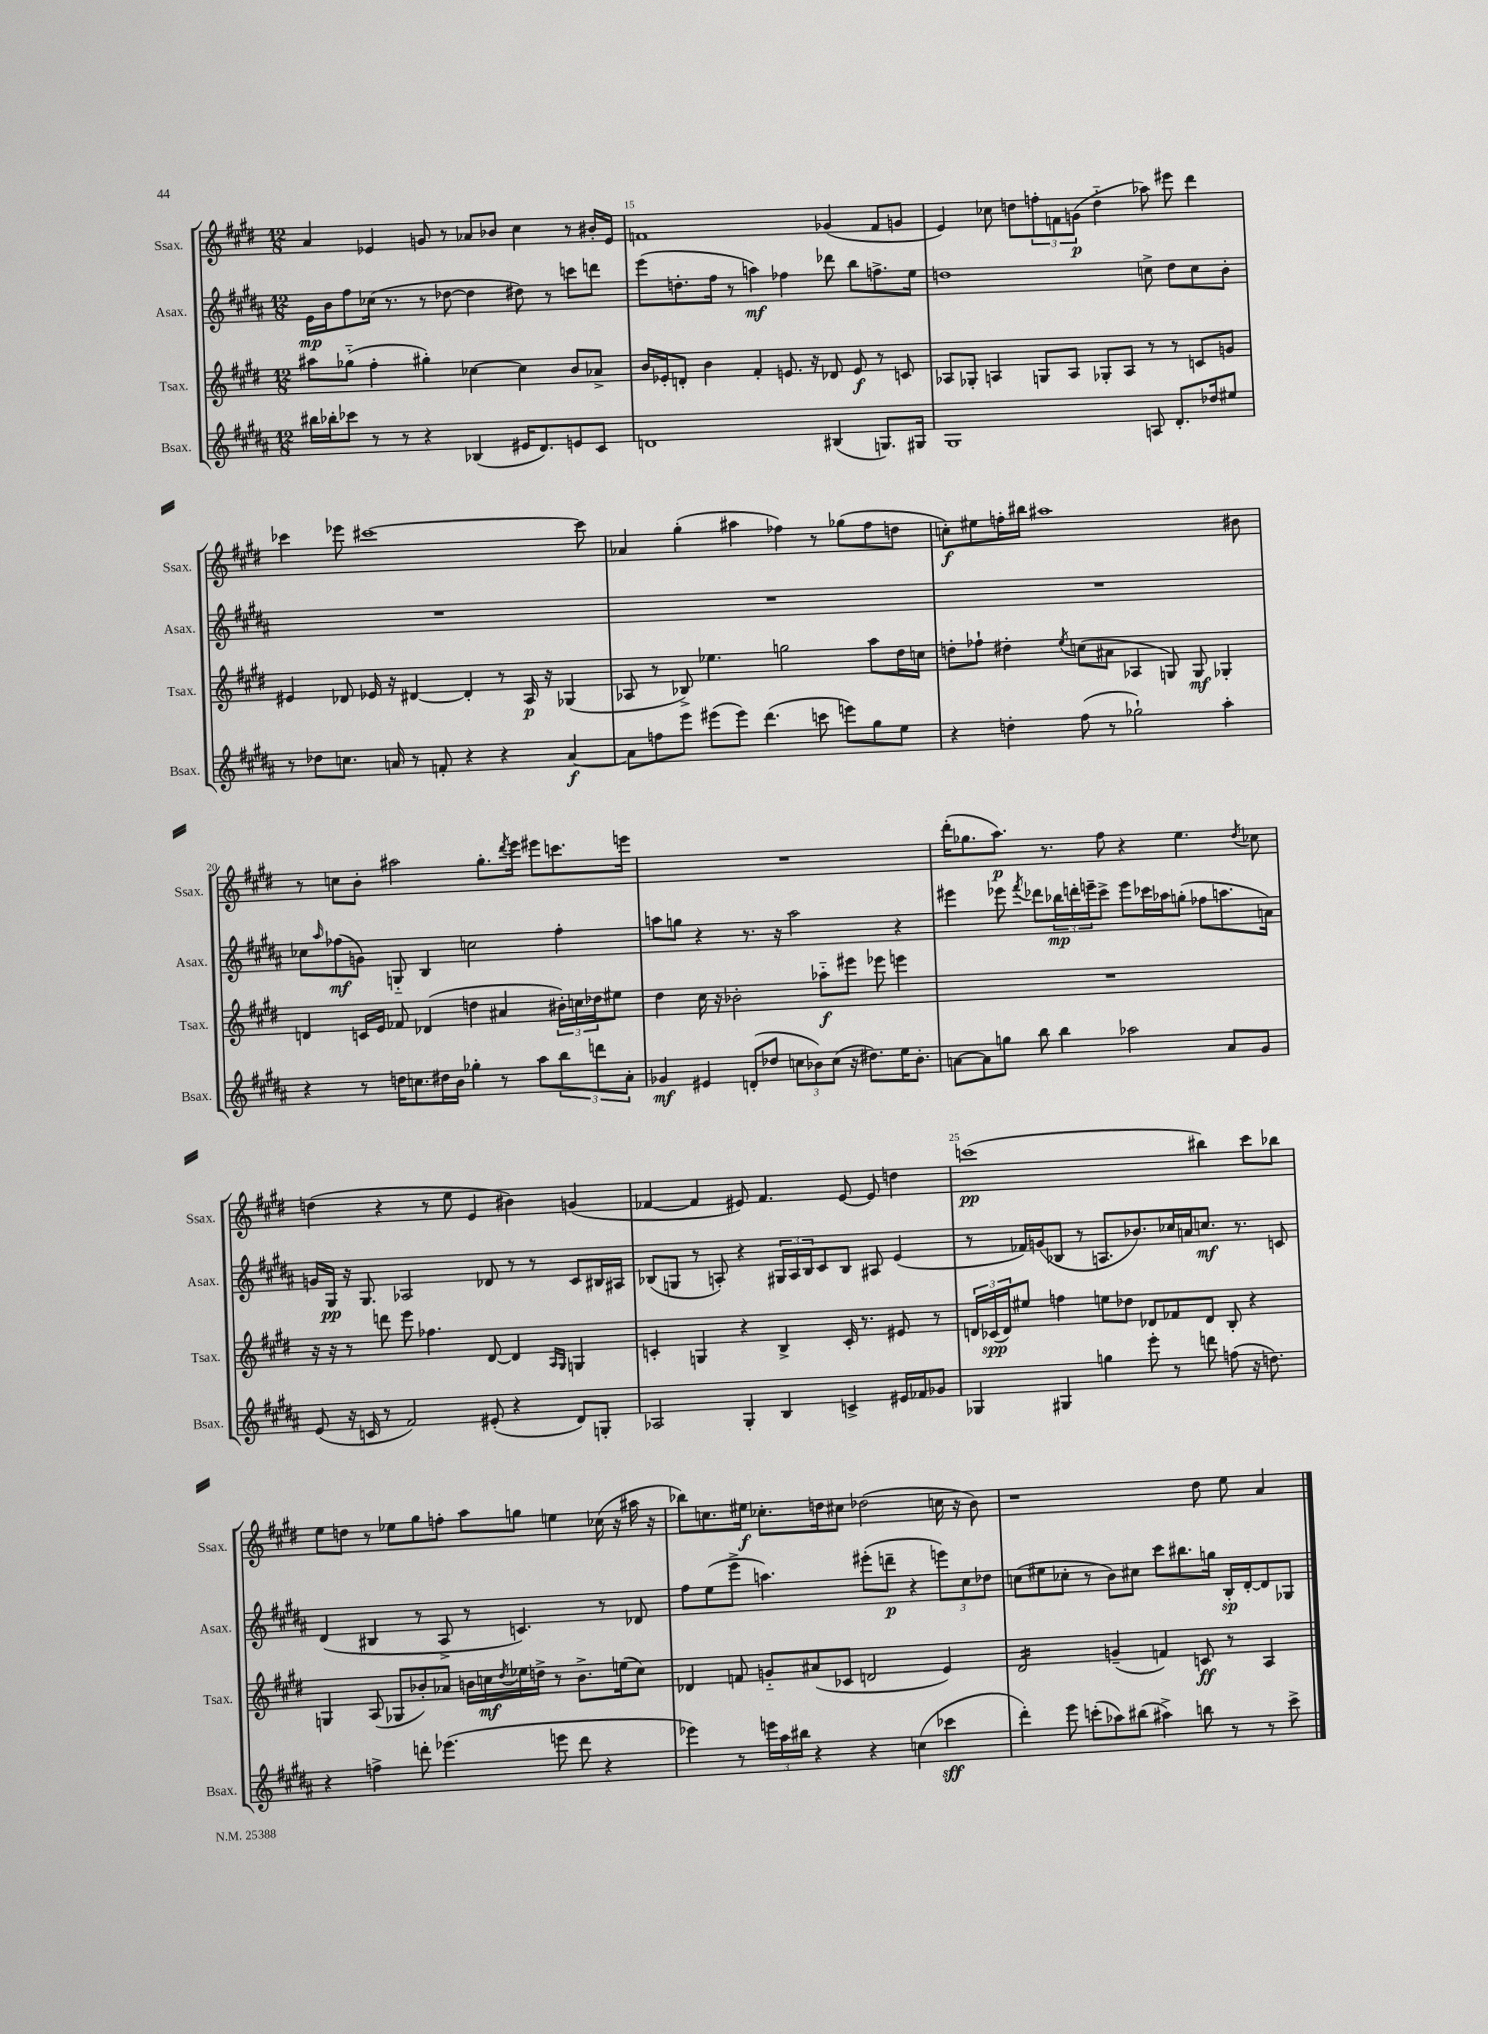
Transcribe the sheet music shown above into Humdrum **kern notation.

**kern	**dynam	**kern	**dynam	**kern	**dynam	**kern	**dynam
*part4	*part4	*part3	*part3	*part2	*part2	*part1	*part1
*staff4	*staff4	*staff3	*staff3	*staff2	*staff2	*staff1	*staff1
*I"Bsax.	*	*I"Tsax.	*	*I"Asax.	*	*I"Ssax.	*
*I'Bsax.	*	*I'Tsax.	*	*I'Asax.	*	*I'Ssax.	*
*clefG2	*	*clefG2	*	*clefG2	*	*clefG2	*
*k[f#c#g#d#a#]	*	*k[f#c#g#d#]	*	*k[f#c#g#d#a#]	*	*k[f#c#g#d#]	*
*M12/8	*	*M12/8	*	*M12/8	*	*M12/8	*
=14	=14	=14	=14	=14	=14	=14	=14
16bb#X\LL	.	8aa#X\L	.	16e\LL	mp	4a/	.
16bb-X'\J	.	.	.	16b\J	.	.	.
8ccc-X\J	.	(8gg-X\J	.	8ff#\	.	.	.
8r	.	4ff#'\	.	(16cc-X\Jk	.	4e-X/	.
.	.	.	.	8.r	.	.	.
8r	.	.	.	.	.	.	.
4r	.	4gg#X'\)	.	8r	.	8gn/	.
.	.	.	.	[8dd-X\	.	8r	.
(4B-X/	.	[4cc-X\	.	4dd-\]	.	8a-X/L	.
.	.	.	.	.	.	8b-X/J	.
16e#X/KL	.	4cc-\]	.	8dd#X\)	.	4cc#\	.
8.d#/)	.	.	.	.	.	.	.
.	.	.	.	8r	.	.	.
8en/	.	8b/L	.	8cccn\L	.	8r	.
8c#/J	.	8a-X^/J	.	8dddn\J	.	16b#X'/LL	.
.	.	.	.	.	.	16e-/JJ	.
=15	=15	=15	=15	=15	=15	=15	=15
1dn	.	16b/LL	.	(8eee\L	.	1fn	.
.	.	16e-X'/J	.	.	.	.	.
.	.	8dn'/J	.	8.ddn'\	.	.	.
.	.	4b\	.	.	.	.	.
.	.	.	.	16ff#\Jk	.	.	.
.	.	.	.	8r	.	.	.
.	.	4f#'/	.	4aan\)	mf	.	.
.	.	8.en/	.	4ff-X\	.	.	.
.	.	16r	.	.	.	.	.
(4B#X/	.	8d-X/	.	8ddd-X\	.	(4g-X/	.
.	.	8e/	f	8bb\L	.	.	.
8.Gn/L)	.	8r	.	8.ffn^\	.	8f/L	.
.	.	8cn/	.	.	.	8gn/J	.
16G#X/Jk	.	.	.	16ee\Jk	.	.	.
=16	=16	=16	=16	=16	=16	=16	=16
1G#	.	8A-X/L	.	1ddn	.	4e/)	.
.	.	8G-X'/J	.	.	.	.	.
.	.	4An/	.	.	.	8cc-X\	.
.	.	.	.	.	.	8ddn\L	.
.	.	8Gn/L	.	.	.	12ffn'\	.
.	.	.	.	.	.	12fn\	.
.	.	8A/J	.	.	.	.	.
.	.	.	.	.	.	(12gn\J	p
.	.	8G-X'/L	.	.	.	4dd\	.
.	.	8A/J	.	.	.	.	.
8An/	.	8r	.	8ccn^\	.	8aa-X\)	.
8.d#'/L	.	8r	.	8dd\L	.	8eee#X\	.
.	.	8cn/L	.	8cc\	.	4ddd#\	.
16dd-X/k	.	.	.	.	.	.	.
8ee#X/J	.	8gn/J	.	8b'\J	.	.	.
!!LO:LB:g=z
=17	=17	=17	=17	=17	=17	=17	=17
8r	.	4e#X/	.	1.r	.	4ccc-X\	.
8dd-X\L	.	.	.	.	.	.	.
8.ccn\J	.	8d-X/	.	.	.	8eee-X\	.
.	.	16e-X/	.	.	.	[1ccc#X	.
16an/	.	16r	.	.	.	.	.
8r	.	[4d#X/	.	.	.	.	.
8fn'/	.	.	.	.	.	.	.
4r	.	4d#'/]	.	.	.	.	.
4r	.	8r	.	.	.	.	.
.	.	16A/	p	.	.	.	.
.	.	16r	.	.	.	.	.
[4a/	f	(4G-X/	.	.	.	.	.
.	.	.	.	.	.	8ccc#\]	.
=18	=18	=18	=18	=18	=18	=18	=18
8a\L]	.	8A-X/	.	1.r	.	4a-X/	.
8ffn\	.	8r	.	.	.	.	.
8eee\J	.	8B-X^/)	.	.	.	(4gg#'\	.
(8eee#X\L	.	4.ee-X\	.	.	.	.	.
8eee#\J)	.	.	.	.	.	4aa#X\	.
(4.ddd#\	.	.	.	.	.	.	.
.	.	2ggn\	.	.	.	4ff-X\)	.
8cccn\	.	.	.	.	.	8r	.
8eeen\L)	.	.	.	.	.	(8gg-X\L	.
8gg#\	.	8aa\L	.	.	.	8ff-\	.
8ee\J	.	16dd#\L	.	.	.	8ddn\J	.
.	.	16ccn\JJ	.	.	.	.	.
=19	=19	=19	=19	=19	=19	=19	=19
4r	.	8ddn'\L	.	1.r	.	8ccn'\L)	f
.	.	8ff-X`\J	.	.	.	8ee#X\	.
4ddn'\	.	4dd#X'\	.	.	.	16ffn'\L	.
.	.	.	.	.	.	16bb#X\JJ	.
.	.	.	.	.	.	1aa#X	.
.	.	8qee/	.	.	.	.	.
(8ff#\	.	(8ccn\L	.	.	.	.	.
8r	.	8a#X\J	.	.	.	.	.
2gg-X`\)	.	4A-X/	.	.	.	.	.
.	.	8Gn/)	.	.	.	.	.
.	.	8G/	mf	.	.	.	.
4aa#'\	.	4G-X'/	.	.	.	.	.
.	.	.	.	.	.	8b#X\	.
!!LO:LB:g=z
=20	=20	=20	=20	=20	=20	=20	=20
4r	.	4dn/	.	8cc-X\L	.	8r	.
.	.	.	.	16qqaa#/	.	.	.
.	.	.	.	(8ff-X\	mf	8ccn\L	.
8r	.	16cn/LL	.	8gn\J)	.	8b'\J	.
.	.	16e/JJ	.	.	.	.	.
16ddn\KL	.	8f-X/	.	8Gn/	.	2aa#X\	.
8.ccn\	.	.	.	.	.	.	.
.	.	(4d-X/	.	4B/	.	.	.
16dd#X\L	.	.	.	.	.	.	.
16b\JJ	.	.	.	.	.	.	.
4gg-X'\	.	4ddn\	.	2ccn\	.	.	.
.	.	.	.	.	.	8.gg#'\L	.
8r	.	4a#X/	.	.	.	.	.
.	.	.	.	.	.	8qddd#/	.
.	.	.	.	.	.	16eee\Jk	.
8aa#\L	.	.	.	.	.	8eee#X\L	.
12bb\	.	24b#X'\LL)	.	4ff-'\	.	8.cccn\	.
.	.	24ccn\	.	.	.	.	.
12dddn\	.	24dd-X\J	.	.	.	.	.
.	.	8ee#X\J	.	.	.	.	.
12a#'\J	.	.	.	.	.	.	.
.	.	.	.	.	.	16eeen\Jk	.
=21	=21	=21	=21	=21	=21	=21	=21
4g-X/	mf	4dd#\	.	8aan\L	.	1.r	.
.	.	.	.	8ggn\J	.	.	.
4e#X/	.	16cc#\	.	4r	.	.	.
.	.	16r	.	.	.	.	.
.	.	2b-X'\	.	.	.	.	.
(8dn'/L	.	.	.	8.r	.	.	.
8dd-X/J	.	.	.	.	.	.	.
.	.	.	.	16r	.	.	.
12ccn\L	.	.	.	2aa\	.	.	.
12b-X\)	.	.	.	.	.	.	.
.	.	8aa-X\L	f	.	.	.	.
(12cc\J	.	.	.	.	.	.	.
16r	.	8eee#X\J	.	.	.	.	.
8.dd#X\L)	.	.	.	.	.	.	.
.	.	8eee-X\	.	.	.	.	.
16ee\K	.	4eeen\	.	4r	.	.	.
8.b-'\J	.	.	.	.	.	.	.
=22	=22	=22	=22	=22	=22	=22	=22
[8an\L	.	1.r	.	4eee#X\	.	(16ddd#'\KL	.
.	.	.	.	.	.	8.gg-X\	.
8a\]	.	.	.	.	.	.	.
8ggn\J	.	.	.	8eee-X\	.	8.aa\J)	p
.	.	.	.	8qfff#/	.	.	.
8bb\	.	.	.	8ddd-X\L	.	.	.
.	.	.	.	.	.	8.r	.
4bb\	.	.	.	24bb-X\L	mp	.	.
.	.	.	.	24dddn'\	.	.	.
.	.	.	.	24eeen~\J	.	.	.
.	.	.	.	8ccc#^\J	.	8ff#\	.
2aa-X\	.	.	.	8eee\L	.	4r	.
.	.	.	.	16ccc-X\L	.	.	.
.	.	.	.	16aa-X\J	.	.	.
.	.	.	.	(8ggn'\J	.	4.ee\	.
.	.	.	.	8ff-X\L	.	.	.
8a/L	.	.	.	8.aan\	.	.	.
.	.	.	.	.	.	8qdd#/	.
8g#/J	.	.	.	.	.	8cc-X\	.
.	.	.	.	16an\Jk)	.	.	.
!!LO:LB:g=z
=23	=23	=23	=23	=23	=23	=23	=23
(8e/	.	16r	.	16gn/LL	.	(4ddn\	.
.	.	16r	.	16G#/JJ	pp	.	.
16r	.	8r	.	16r	.	.	.
16cn/	.	.	.	8.G#/	.	.	.
8r	.	8dddn\	.	.	.	4r	.
2f#/)	.	8eee\	.	2A-X/	.	.	.
.	.	4.ff-X\	.	.	.	8r	.
.	.	.	.	.	.	8ee\	.
.	.	.	.	.	.	4e/	.
(8e#X'/	.	[8d#/	.	8d-X/	.	.	.
4r	.	4d#/]	.	8r	.	4b#X\)	.
.	.	.	.	8r	.	.	.
.	.	16qqA/LL	.	.	.	.	.
.	.	16qqG#/JJ	.	.	.	.	.
8d#/L)	.	4Gn/	.	8c#/L	.	(4gn/	.
8Gn'/J	.	.	.	16B#X/L	.	.	.
.	.	.	.	16A#X/JJ	.	.	.
=24	=24	=24	=24	=24	=24	=24	=24
2A-X/	.	4cn'/	.	(8B-X/L	.	[4f-X/	.
.	.	.	.	8Gn/J	.	.	.
.	.	4Gn/	.	8r	.	4f-/]	.
.	.	.	.	8An'/)	.	.	.
4G#'/	.	4r	.	4r	.	8e#X/)	.
.	.	.	.	.	.	4.f-/	.
4B/	.	4B^/	.	24G#X/LL	.	.	.
.	.	.	.	24A/	.	.	.
.	.	.	.	24B-/J	.	.	.
.	.	.	.	8c#/	.	.	.
4cn^/	.	16c'/	.	8B-/J	.	[8e#/	.
.	.	8.r	.	.	.	.	.
.	.	.	.	8A#X/	.	8e#/]	.
16e#X/LL	.	8e#X/	.	(4e/	.	4ddn\	.
16f-X/J	.	.	.	.	.	.	.
8g-X/J	.	8r	.	.	.	.	.
=25	=25	=25	=25	=25	=25	=25	=25
4G-X/	.	24dn/LL	.	8r	.	(1cccn	pp
.	.	(24c-X/	spp	.	.	.	.
.	.	24d/J)	.	.	.	.	.
.	.	8ee#X/J	.	16f-X/LL)	.	.	.
.	.	.	.	(16gn/J	.	.	.
4G#X/	.	4ffn\	.	8B-X/J	.	.	.
.	.	.	.	8r	.	.	.
4ggn\	.	8een\L	.	8.An/L	.	.	.
.	.	8dd-X\J	.	.	.	.	.
.	.	.	.	8.b-X/)	.	.	.
8eee'\	.	8d-X/L	.	.	.	.	.
8r	.	8f-X/	.	16cc-X/L	.	.	.
.	.	.	.	16an/J	.	.	.
8dddn\	.	8d-/J	.	8.ccn/J	mf	4bb#X\)	.
(8ffn\	.	8B'/	.	.	.	.	.
.	.	.	.	8.r	.	.	.
16r	.	4r	.	.	.	8ccc\L	.
8.ddn\)	.	.	.	.	.	.	.
.	.	.	.	8cn/	.	8bb-X\J	.
!!LO:LB:g=z
=26	=26	=26	=26	=26	=26	=26	=26
4r	.	4Gn/	.	(4d#/	.	8ee\L	.
.	.	.	.	.	.	8ddn\J	.
4ffn^\	.	(8A/	.	4B#X/	.	8r	.
.	.	8G-X/L	.	.	.	8ee-X\L	.
8dddn'\	.	8b-X'/)	.	8r	.	8gg#\	.
(4.eee-X\	.	8a-X/J	.	8A#^/	.	8ffn'\J	.
.	.	16bn\LL	.	8r	.	8aa\L	.
.	.	16ccn\	mf	.	.	.	.
.	.	8qdd#/	.	.	.	.	.
.	.	16ee-X\	.	4.cn/)	.	8ggn\J	.
.	.	16ddn^\JJ	.	.	.	.	.
8eeen\	.	8r	.	.	.	4een\	.
8ddd\	.	8.b^\L	.	.	.	.	.
4r	.	.	.	8r	.	(16cc-X\	.
.	.	(16een\k	.	.	.	16r	.
.	.	8cc\J)	.	8d-X/	.	16aa#X\	.
.	.	.	.	.	.	16r	.
=27	=27	=27	=27	=27	=27	=27	=27
4eee-X\)	.	4d-X/	.	8ff#\L	.	8bb-X\L)	.
.	.	.	.	(8ee\	.	8.ccn\	.
8r	.	8fn/	.	8eee^\J	.	.	.
.	.	.	.	.	.	16ee#X\Jk	f
24eeen\LL	.	8gn/L	.	4.aan\)	.	8.cc-X'\L	.
24aa#\	.	.	.	.	.	.	.
24bb#X\JJ	.	.	.	.	.	.	.
4r	.	(8a#X/	.	.	.	.	.
.	.	.	.	.	.	16ddn\k	.
.	.	8c-X/J	.	.	.	8cc#X\J	.
4r	.	2dn/	.	(8eee#X'\L	.	(2dd-X\	.
.	.	.	.	8dddn~\J	p	.	.
(4ccn\	.	.	.	4r	.	.	.
4ccc-X\	sff	4e/)	.	12eeen\L)	.	16ccn\	.
.	.	.	.	.	.	16r	.
.	.	.	.	12cc#\	.	.	.
.	.	.	.	.	.	8b\)	.
.	.	.	.	12dd-X\J	.	.	.
=28	=28	=28	=28	=28	=28	=28	=28
*	*	*tremolo	*	*	*	*	*
4ddd#'\)	.	16d#/LL	.	(8ccn\L	.	1r	.
.	.	16d#/	.	.	.	.	.
.	.	16d#/	.	8ee#X\	.	.	.
.	.	16d#/	.	.	.	.	.
8eee\	.	16d#/	.	8cc-X'\J	.	.	.
.	.	16d#/	.	.	.	.	.
(8cccn'\L	.	16d#/	.	8r	.	.	.
.	.	16d#/JJ	.	.	.	.	.
*	*	*Xtremolo	*	*	*	*	*
8aa-X\)	.	(4gn~/	.	8b\L)	.	.	.
(8bb#X\J	.	.	.	8cc#X\J	.	.	.
4aa#X^\)	.	4fn/)	.	8ccc#\L	.	.	.
.	.	.	.	8.bb#X\	.	.	.
8bbn\	.	8cn/	ff	.	.	8dd#\	.
.	.	.	.	16ggn\Jk	.	.	.
8r	.	8r	.	16B'/LL	sp	8ee\	.
.	.	.	.	[16d#'/J	.	.	.
8r	.	4A/	.	8d#/]	.	4a/	.
8ccc^\	.	.	.	8G-X/J	.	.	.
==	==	==	==	==	==	==	==
*-	*-	*-	*-	*-	*-	*-	*-
